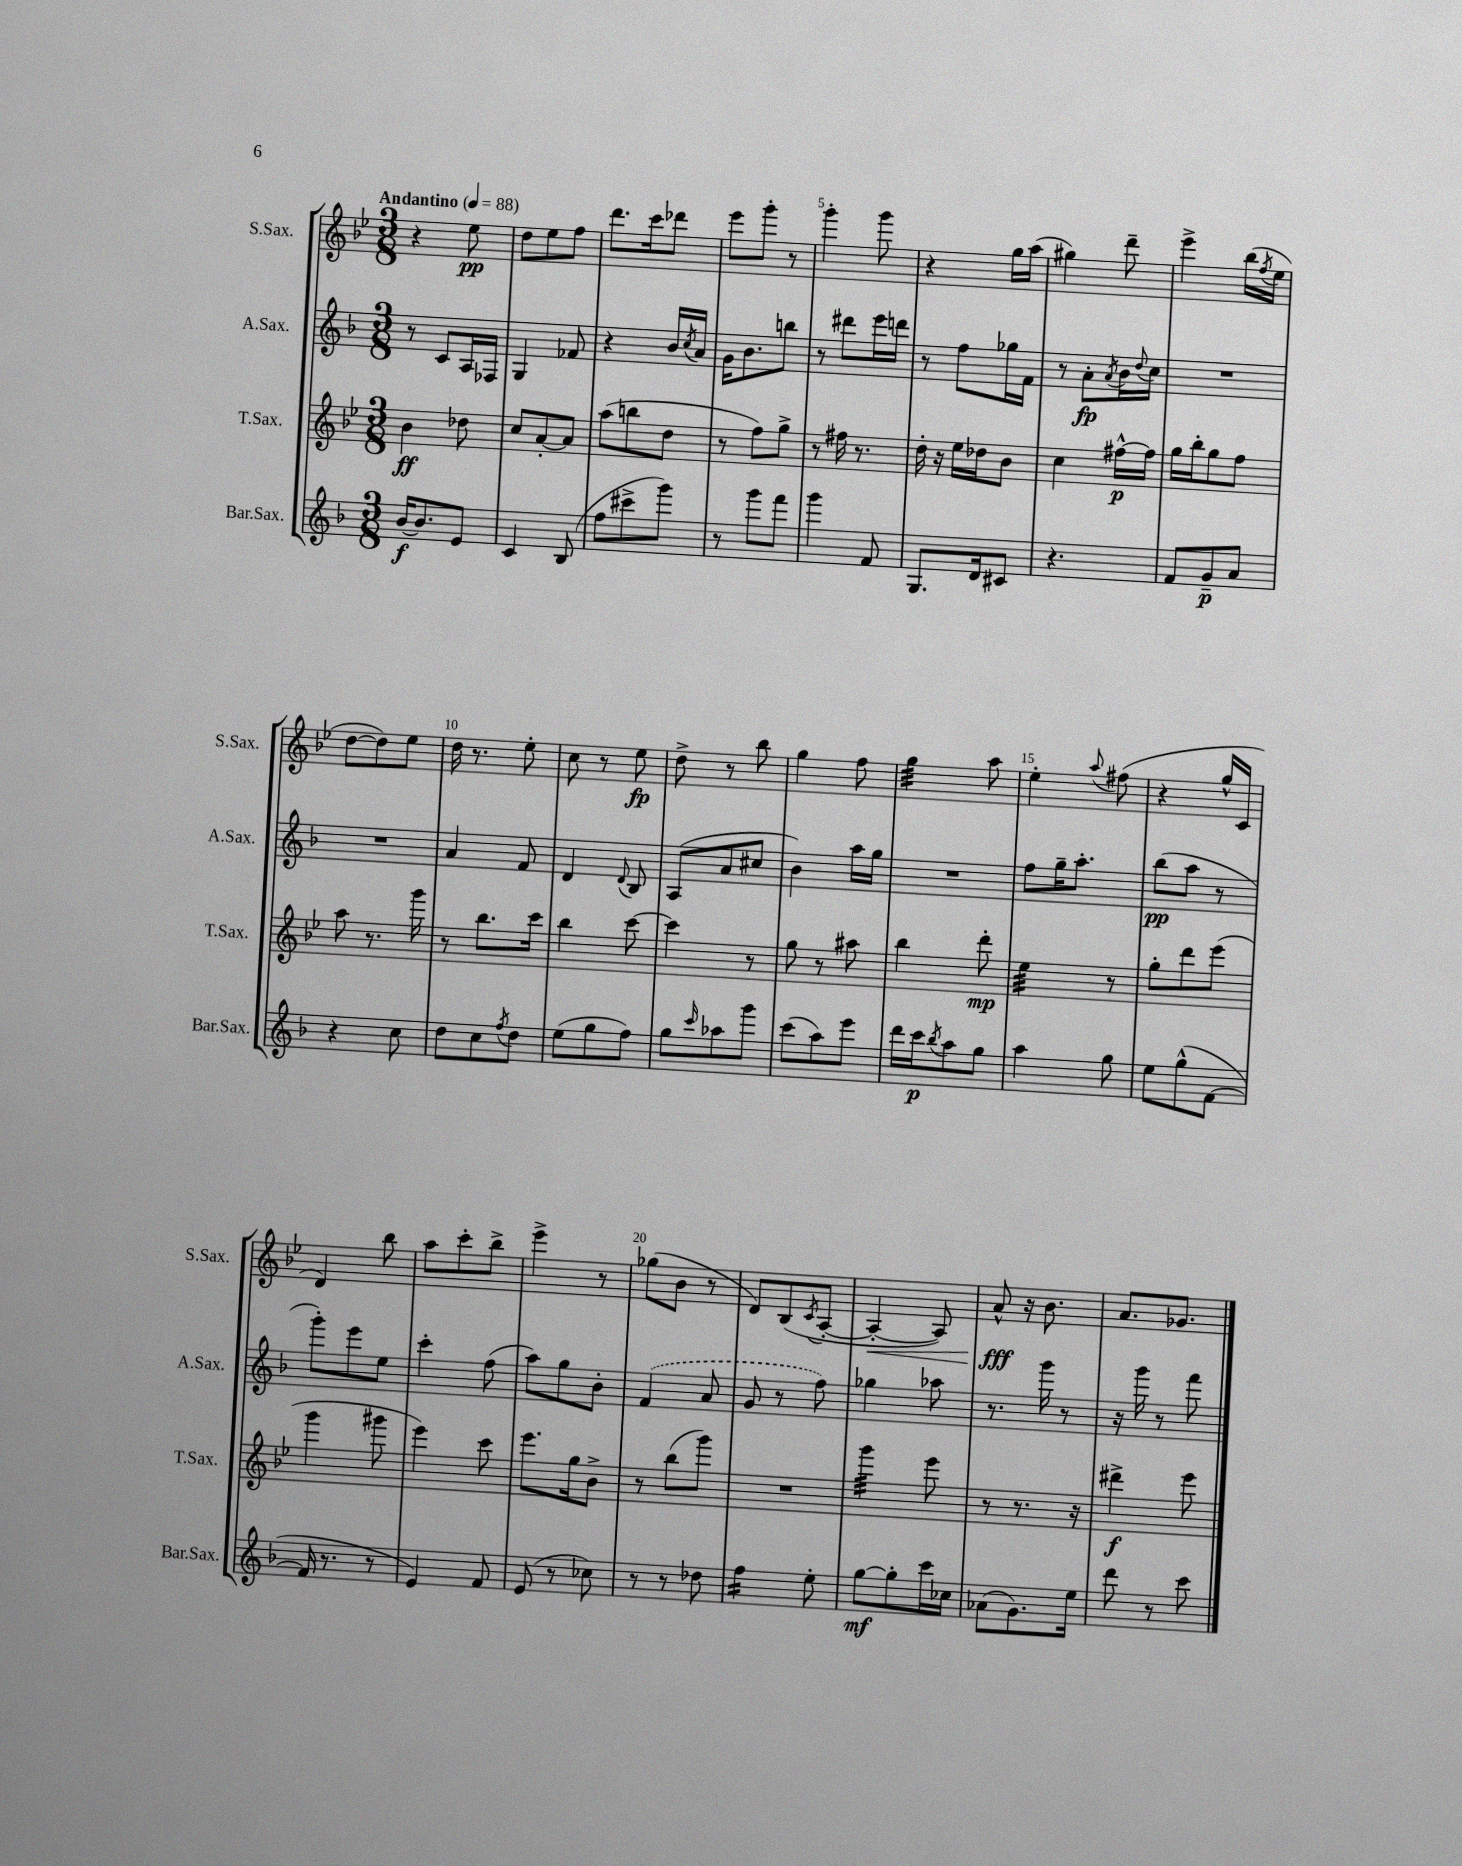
<<
\new StaffGroup <<
\new Staff = "s0" \with { instrumentName = "S.Sax." shortInstrumentName = "S.Sax." } {
    \clef treble \key bes \major \numericTimeSignature \time 3/8 \tempo "Andantino" 4 = 88
    r4 ees''8\pp |
    d''8 ees''8 f''8 |
    d'''8. c'''16 des'''8 |
    ees'''8 g'''8-. r8 |
    g'''4-. g'''8 |
    r4 g''16 a''16( |
    gis''4) d'''8-- |
    ees'''4-> bes''16( \acciaccatura { f''8 } ees''16 |
    d''8~ d''8) ees''8 |
    d''16 r8. ees''8-. |
    c''8 r8 ees''8\fp |
    d''8-> r8 bes''8 |
    g''4 f''8 |
    g''4:32 a''8 |
    ees''4-. \appoggiatura { a''8 } fis''8( |
    r4 g''16-^ c'16 |
    d'4) bes''8 |
    a''8 c'''8-. bes''8-> |
    ees'''4-> r8 |
    ges''8( bes'8 r8 |
    d'8) bes8( \acciaccatura { c'8 } a8~-. |
    a4~-.\< a8) |
    a'8-^\fff\! r16 bes'8. |
    a'8. ges'8. \bar "|." |
}
\new Staff = "s1" \with { instrumentName = "A.Sax." shortInstrumentName = "A.Sax." } {
    \clef treble \key f \major \numericTimeSignature \time 3/8
    r8 c'8 a16 fes16 |
    g4 fes'8 |
    r4 bes'16 \acciaccatura { c''8 } a'16 |
    g'16 bes'8. b''8 |
    r8 dis'''8 e'''16 d'''16 |
    r8 f''8 ges''16 f'16 |
    r8 a'8-.\fp \acciaccatura { a'8 } bes'16 \appoggiatura { d''8 } c''16 |
    R4. |
    R4. |
    a'4 f'8 |
    d'4 \appoggiatura { d'8 } bes8 |
    a8( a'8 cis''8 |
    bes'4) a''16 g''16 |
    R4. |
    f''8 g''16-- a''8.-. |
    bes''8\pp( a''8 r8 |
    g'''8-.) e'''8 e''8 |
    c'''4-. f''8( |
    a''8) g''8 bes'8-. |
    \once \slurDashed f'4( a'8 |
    g'8 r8 f''8) |
    ges''4 aes''8 |
    r8. g'''16 r8 |
    r16 g'''16 r8 f'''8 \bar "|." |
}
\new Staff = "s2" \with { instrumentName = "T.Sax." shortInstrumentName = "T.Sax." } {
    \clef treble \key bes \major \numericTimeSignature \time 3/8
    bes'4\ff des''8 |
    c''8 a'8~-. a'8 |
    a''8( b''8 d''8 |
    r8 f''8) g''8-> |
    r8 fis''16 r8. |
    d''16-. r16 ees''16 des''16 bes'8 |
    c''4 fis''16~-^\p fis''16 |
    g''16 bes''16-. g''8 f''8 |
    a''8 r8. g'''16 |
    r8 bes''8. c'''16 |
    bes''4 c'''8~ |
    c'''4 r8 |
    g''8 r8 ais''8 |
    bes''4 d'''8-.\mp |
    ees''4:32 r8 |
    g''8-. d'''8 ees'''8( |
    g'''4 gis'''8 |
    ees'''4) c'''8 |
    ees'''8. g''16 bes'8-> |
    r8 bes''8( g'''8) |
    R4. |
    g'''4:32 ees'''8 |
    r8 r8. r16 |
    dis'''4->\f ees'''8 \bar "|." |
}
\new Staff = "s3" \with { instrumentName = "Bar.Sax." shortInstrumentName = "Bar.Sax." } {
    \clef treble \key f \major \numericTimeSignature \time 3/8
    bes'16~\f bes'8. e'8 |
    c'4 bes8( |
    f''8 cis'''8-> g'''8) |
    r8 g'''8 f'''8 |
    g'''4 f'8 |
    g8. d'16 cis'8 |
    r4. |
    f'8 g'8--\p a'8 |
    r4 c''8 |
    d''8 c''8 \acciaccatura { f''8 } d''8 |
    e''8( g''8 f''8) |
    g''8 \grace { c'''16 } aes''8 g'''8 |
    c'''8( a''8) e'''8 |
    d'''16 c'''16\p \acciaccatura { bes''8 } a''8 g''8 |
    a''4 g''8 |
    e''8 g''8-^( f'8~ |
    f'16 r8. r8 |
    e'4) f'8 |
    e'8( r8 ces''8) |
    r8 r8 des''8 |
    f''4:16 e''8-. |
    g''8~\mf g''8-. c'''16 ces''16 |
    aes'8( g'8.) e''16 |
    d'''8 r8 c'''8 \bar "|." |
}
>>
>>
\layout { \context { \Score \override BarNumber.break-visibility = ##(#f #t #t) barNumberVisibility = #(every-nth-bar-number-visible 5) } }
